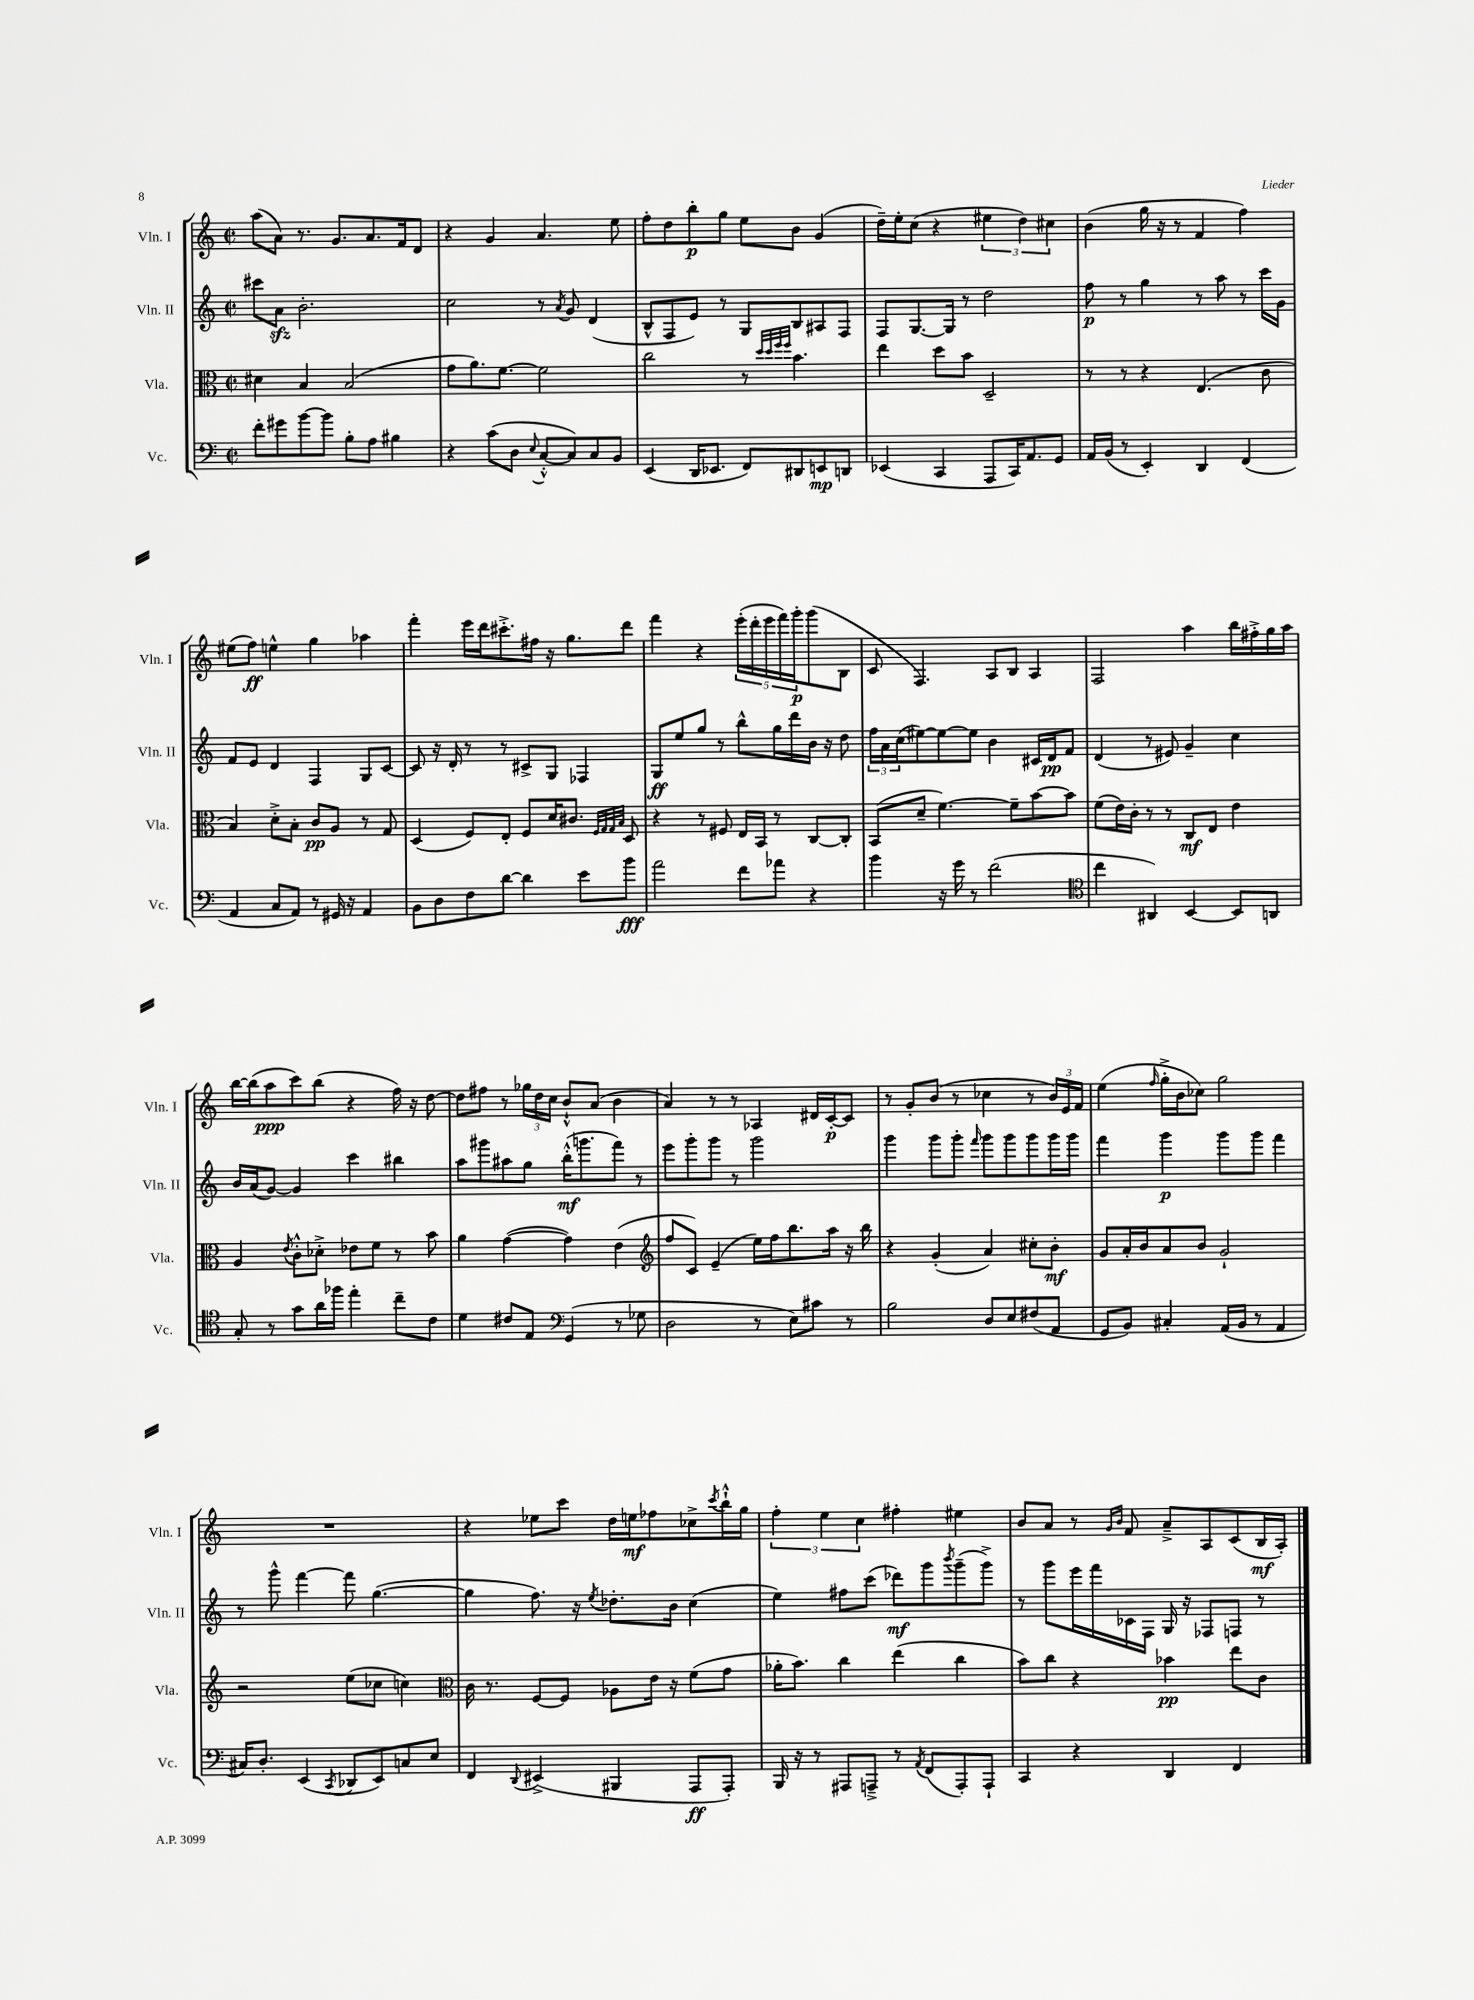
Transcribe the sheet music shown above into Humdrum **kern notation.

**kern	**dynam	**kern	**dynam	**kern	**dynam	**kern	**dynam
*part4	*part4	*part3	*part3	*part2	*part2	*part1	*part1
*staff4	*staff4	*staff3	*staff3	*staff2	*staff2	*staff1	*staff1
*I"Vc.	*	*I"Vla.	*	*I"Vln. II	*	*I"Vln. I	*
*I'Vc.	*	*I'Vla.	*	*I'Vln. II	*	*I'Vln. I	*
*clefF4	*	*clefC3	*	*clefG2	*	*clefG2	*
*k[]	*	*k[]	*	*k[]	*	*k[]	*
*M2/2	*	*M2/2	*	*M2/2	*	*M2/2	*
*met(c|)	*	*met(c|)	*	*met(c|)	*	*met(c|)	*
=70	=70	=70	=70	=70	=70	=70	=70
8f'\L	.	4d#X\	.	8ccc#X\L	.	(8aa\L	.
8g#X\	.	.	.	8azz\J	.	8a\J)	.
[8b\	.	4B/	.	2.b'\	.	8.r	.
8b\J]	.	.	.	.	.	.	.
.	.	.	.	.	.	8.g/L	.
8B'\L	.	(2B/	.	.	.	.	.
8A\J	.	.	.	.	.	8.a/	.
4B#X\	.	.	.	.	.	.	.
.	.	.	.	.	.	16f/k	.
.	.	.	.	.	.	8d/J	.
=71	=71	=71	=71	=71	=71	=71	=71
4r	.	8g\L	.	2cc\	.	4r	.
.	.	8.a\)	.	.	.	.	.
(8c\L	.	.	.	.	.	4g/	.
.	.	[8.f\J	.	.	.	.	.
8D\J	.	.	.	.	.	.	.
8qqE/	.	.	.	.	.	.	.
[8C'^^/L	.	2f\]	.	8r	.	4.a/	.
.	.	.	.	8qa/	.	.	.
8C/])	.	.	.	8g/	.	.	.
8C/	.	.	.	(4d/	.	.	.
8BB/J	.	.	.	.	.	8ee\	.
=72	=72	=72	=72	=72	=72	=72	=72
(4EE/	.	2cc\	.	8B^^/L	.	8ff'\L	.
.	.	.	.	8F/	.	8dd\	.
16DD/KL	.	.	.	8e/J)	.	8bb'\	p
8.EE-X/J	.	.	.	.	.	.	.
.	.	.	.	8r	.	8gg\J	.
8FF/L)	.	8r	.	8G/L	.	8ee\L	.
.	.	32qqdd/LLL	.	.	.	.	.
.	.	32qqdd/	.	.	.	.	.
.	.	32qqff/	.	.	.	.	.
.	.	32qqff/JJJ	.	.	.	.	.
8DD#X/	.	4.b\	.	8B/	.	8b\J	.
8EEn/	mp	.	.	8A#X/	.	(4g/	.
8DDn/J	.	.	.	8F/J	.	.	.
=73	=73	=73	=73	=73	=73	=73	=73
(4EE-X/	.	4ee\	.	8F/L	.	16dd~\LL)	.
.	.	.	.	.	.	16ee'\J	.
.	.	.	.	[8.G/	.	(8cc\J	.
4CC/	.	8dd\L	.	.	.	4r	.
.	.	.	.	16G/Jk]	.	.	.
.	.	8b\J	.	8r	.	.	.
8AAA/L	.	2D~/	.	2dd\	.	6ee#X\	.
16CC/K)	.	.	.	.	.	.	.
.	.	.	.	.	.	6dd\)	.
8.AA/	.	.	.	.	.	.	.
.	.	.	.	.	.	6cc#X\	.
8GG/J	.	.	.	.	.	.	.
=74	=74	=74	=74	=74	=74	=74	=74
16AA/LL	.	8r	.	8ff\	p	(4b\	.
(16BB/JJ	.	.	.	.	.	.	.
8r	.	8r	.	8r	.	.	.
4EE'/)	.	4r	.	4gg\	.	16gg\	.
.	.	.	.	.	.	16r	.
.	.	.	.	.	.	8r	.
4DD/	.	(4.E/	.	8r	.	4f/	.
.	.	.	.	8aa\	.	.	.
(4FF/	.	.	.	8r	.	4ff\)	.
.	.	8c\	.	16ccc\LL	.	.	.
.	.	.	.	16g\JJ	.	.	.
!!LO:LB:g=z
=75	=75	=75	=75	=75	=75	=75	=75
4AA/	.	4B/)	.	8f/L	.	(8ee#X\L	.
.	.	.	.	8e/J	.	8ff\J)	ff
8C/L	.	8d'^\L	.	4d/	.	4een^^\	.
8AA/J)	.	8B'\J	.	.	.	.	.
8r	.	8c/L	pp	4F/	.	4gg\	.
16GG#X/	.	8A/J	.	.	.	.	.
16r	.	.	.	.	.	.	.
4AA/	.	8r	.	8G/L	.	4aa-X\	.
.	.	8G/	.	[8c/J	.	.	.
=76	=76	=76	=76	=76	=76	=76	=76
8BB\L	.	(4D/	.	8c/]	.	4fff'\	.
8D\	.	.	.	16r	.	.	.
.	.	.	.	16d'/	.	.	.
8F\	.	8F/L)	.	8r	.	16eee\LL	.
.	.	.	.	.	.	16ddd\J	.
[8d\J	.	8E'/J	.	8r	.	8.ccc#X'^\	.
4d\]	.	8F/L	.	8c#X^/L	.	.	.
.	.	.	.	.	.	16ff#X\Jk	.
.	.	16d/K	.	8G/J	.	16r	.
.	.	8.c#X/J	.	.	.	8.gg\L	.
8e\L	.	.	.	4F-X/	.	.	.
.	.	32qqF/LLL	.	.	.	.	.
.	.	32qqG/	.	.	.	.	.
.	.	32qqG/	.	.	.	.	.
.	.	32qqB/JJJ	.	.	.	.	.
8b\J	fff	8D/	.	.	.	8ddd\J	.
=77	=77	=77	=77	=77	=77	=77	=77
2a\	.	4r	.	8G/L	ff	4fff\	.
.	.	.	.	8ee/	.	.	.
.	.	8r	.	8gg/J	.	4r	.
.	.	8F#X/	.	8r	.	.	.
8f\L	.	16E/LL	.	8bb^^\L	.	(20eee'\LL	.
.	.	.	.	.	.	20ddd'\	.
.	.	16BB/JJ	.	.	.	.	.
.	.	.	.	.	.	20eee\	.
8a-X\J	.	8r	.	16gg\L	.	.	.
.	.	.	.	.	.	20fff\)	.
.	.	.	.	16ddd\	.	.	.
.	.	.	.	.	.	20ggg'\J	p
4r	.	[8C/L	.	16b\JJ	.	(8ggg\	.
.	.	.	.	16r	.	.	.
.	.	8C'/J]	.	8dd\	.	8B\J	.
=78	=78	=78	=78	=78	=78	=78	=78
4b\	.	(8BB/L	.	24ff\LL	.	8c/	.
.	.	.	.	24a\	.	.	.
.	.	.	.	(24cc\J	.	.	.
.	.	8d~/J	.	[8ee#X\)	.	4.F/)	.
16r	.	[4.f\)	.	8ee#\_	.	.	.
16g\	.	.	.	.	.	.	.
8r	.	.	.	8ee#\J]	.	.	.
(2f\	.	.	.	4b\	.	8A/L	.
.	.	8f~\L]	.	.	.	8B/J	.
.	.	[8b\	.	16c#X/LL	.	4A/	.
.	.	.	.	16d/J	pp	.	.
.	.	8b\J]	.	8f/J	.	.	.
=79	=79	=79	=79	=79	=79	=79	=79
*clefC4	*	*	*	*	*	*	*
4cc\	.	(8f\L	.	(4d/	.	2F/	.
.	.	16e\L)	.	.	.	.	.
.	.	16c'\JJ	.	.	.	.	.
4AA#X/)	.	8r	.	8r	.	.	.
.	.	8r	.	8e#X/)	.	.	.
[4BB/	.	8C/L	mf	4g~/	.	4aa\	.
.	.	8E/J	.	.	.	.	.
8BB/L]	.	4e\	.	4cc\	.	16bb\LL	.
.	.	.	.	.	.	16ff#X'^\	.
8AAn/J	.	.	.	.	.	16gg\	.
.	.	.	.	.	.	16aa\JJ	.
!!LO:LB:g=z
=80	=80	=80	=80	=80	=80	=80	=80
8G'/	.	4A/	.	16b/LL	.	[16bb\LL	.
.	.	.	.	(16a/J	.	(16bb\J]	.
8r	.	.	.	[8g/J)	.	8aa\	ppp
.	.	8qe/	.	.	.	.	.
8g\L	.	8c'^^\L	.	4g/]	.	8ccc\)	.
16a\L	.	8d-X'^\J	.	.	.	(8bb\J	.
16ff-X\JJ	.	.	.	.	.	.	.
4ee'\	.	8e-X\L	.	4ccc\	.	4r	.
.	.	8f\J	.	.	.	.	.
8cc~\L	.	8r	.	4bb#X\	.	16ff\)	.
.	.	.	.	.	.	16r	.
8c\J	.	8b\	.	.	.	[8dd\	.
=81	=81	=81	=81	=81	=81	=81	=81
4d\	.	4a\	.	8aa\L	.	8dd\L]	.
.	.	.	.	8ggg#X\	.	8ff#X\J	.
8c#X/L	.	([4g\	.	8aa#X\	.	8r	.
8E/J	.	.	.	8gg\J	.	24gg-X\LL	.
.	.	.	.	.	.	24dd\	.
.	.	.	.	.	.	24cc\JJ	.
*clefF4	*	*	*	*	*	*	*
(4GG/	.	4g\])	.	(16bb'^^\KL	mf	8b`^^/L	.
.	.	.	.	8.gggn\	.	.	.
.	.	.	.	.	.	(8a/J	.
8r	.	(4e\	.	8fff\J)	.	4b\	.
8G-X\	.	.	.	8r	.	.	.
=82	=82	=82	=82	=82	=82	=82	=82
*	*	*clefG2	*	*	*	*	*
2D\	.	8ff/L	.	8eee\L	.	4a/)	.
.	.	8c/J)	.	8ggg'\	.	.	.
.	.	(4e~/	.	8ggg\J	.	8r	.
.	.	.	.	8r	.	8r	.
8r	.	16ee\LL)	.	2ggg\	.	4A-X/	.
.	.	16ff\J	.	.	.	.	.
8E\L)	.	8.bb\	.	.	.	.	.
8c#X\J	.	.	.	.	.	16d#X/LL	.
.	.	16aa\Jk	.	.	.	[16c'/J	p
8r	.	16r	.	.	.	8c/J]	.
.	.	16bb\	.	.	.	.	.
=83	=83	=83	=83	=83	=83	=83	=83
2B\	.	4r	.	4ggg\	.	8r	.
.	.	.	.	.	.	8g'/L	.
.	.	(4g'/	.	8ggg\L	.	(8b/J	.
.	.	.	.	8ggg'\J	.	8r	.
.	.	.	.	16qqfff/	.	.	.
8D/L	.	4a/)	.	8ggg\L	.	4cc-X\	.
8E/	.	.	.	8ggg\	.	.	.
(8F#X/	.	8cc#X'\L	.	8ggg\	.	8r	.
8AA/J	.	8b'\J	mf	16ggg\L	.	24b/LL)	.
.	.	.	.	.	.	24e/	.
.	.	.	.	16ggg\JJ	.	.	.
.	.	.	.	.	.	24f/JJ	.
=84	=84	=84	=84	=84	=84	=84	=84
8GG/L	.	8g/L	.	4fff\	.	(4ee\	.
8BB/J)	.	16a'/L	.	.	.	.	.
.	.	16b/J	.	.	.	.	.
.	.	.	.	.	.	16qqff/	.
4C#X'/	.	8a/	.	4ggg\	p	16gg'^\LL	.
.	.	.	.	.	.	16b\J	.
.	.	8b/J	.	.	.	8cc-X\J)	.
(16AA/LL	.	2g`/	.	8ggg\L	.	2gg\	.
16BB/JJ	.	.	.	.	.	.	.
8r	.	.	.	8ggg\J	.	.	.
4AA/	.	.	.	4fff\	.	.	.
!!LO:LB:g=z
=85	=85	=85	=85	=85	=85	=85	=85
16C#X/KL)	.	2r	.	8r	.	1r	.
8.D'/J	.	.	.	.	.	.	.
.	.	.	.	8ggg^^\	.	.	.
(4EE/	.	.	.	[4fff\	.	.	.
8qCC/	.	.	.	.	.	.	.
8DD-X/L	.	(8ee\L	.	8fff\]	.	.	.
8EE/)	.	8cc-X\J	.	([4.gg\	.	.	.
8Cn/	.	4ccn\)	.	.	.	.	.
8E/J	.	.	.	.	.	.	.
=86	=86	=86	=86	=86	=86	=86	=86
*	*	*clefC3	*	*	*	*	*
4FF/	.	16c\	.	4gg\]	.	4r	.
.	.	8.r	.	.	.	.	.
8qqDD/	.	.	.	.	.	.	.
(4EE#X^/	.	[8F/L	.	8.ff\)	.	8ee-X\L	.
.	.	8F/J]	.	.	.	8ccc\J	.
.	.	.	.	16r	.	.	.
.	.	.	.	8qee/	.	.	.
4BBB#X/	.	8A-X\L	.	8.dd-X'\L	.	16dd\LL	.
.	.	.	.	.	.	16een\J	mf
.	.	16e\Jk	.	.	.	8ff-X\	.
.	.	16r	.	16b\Jk	.	.	.
8AAA/L	ff	(8f\L	.	(4cc\	.	8cc-X^\	.
.	.	.	.	.	.	8qccc/	.
8AAA'/J)	.	8g\J	.	.	.	16bb`^^\L	.
.	.	.	.	.	.	16gg\JJ	.
=87	=87	=87	=87	=87	=87	=87	=87
16BBB/	.	16a-X'\KL	.	4ee\)	.	6ff'\	.
16r	.	8.b\J)	.	.	.	.	.
8r	.	.	.	.	.	.	.
.	.	.	.	.	.	6ee\	.
8AAA#X/L	.	4cc\	.	8ff#X\L	.	.	.
.	.	.	.	.	.	6cc\	.
8AAAn~^/J	.	.	.	(8ccc\J	.	.	.
8r	.	(4ee\	.	8ddd-X\L)	mf	4ff#X'\	.
8qAA/	.	.	.	.	.	.	.
(8FF/L	.	.	.	8ggg\	.	.	.
.	.	.	.	8qbbb/	.	.	.
8AAA'/)	.	4cc\	.	(8ggg~\	.	4ee#X\	.
8AAA`/J	.	.	.	8ggg^\J)	.	.	.
=88	=88	=88	=88	=88	=88	=88	=88
4CC/	.	8b\L)	.	8r	.	8b/L	.
.	.	8cc\J	.	8ggg\L	.	8a/J	.
4r	.	4r	.	16eee\L	.	8r	.
.	.	.	.	16fff\	.	.	.
.	.	.	.	.	.	16qqg/LL	.
.	.	.	.	.	.	16qqb/JJ	.
.	.	.	.	16c-X\	.	8f/	.
.	.	.	.	16F\JJ	.	.	.
4DD/	.	4b-X\	pp	16G/	.	8a~^/L	.
.	.	.	.	16r	.	.	.
.	.	.	.	8F-X/L	.	8A/	.
4FF/	.	8ee\L	.	8Fn/J	.	(8c/	.
.	.	8c\J	.	8r	.	16B/L	mf
.	.	.	.	.	.	16A'/JJ)	.
==	==	==	==	==	==	==	==
*-	*-	*-	*-	*-	*-	*-	*-
